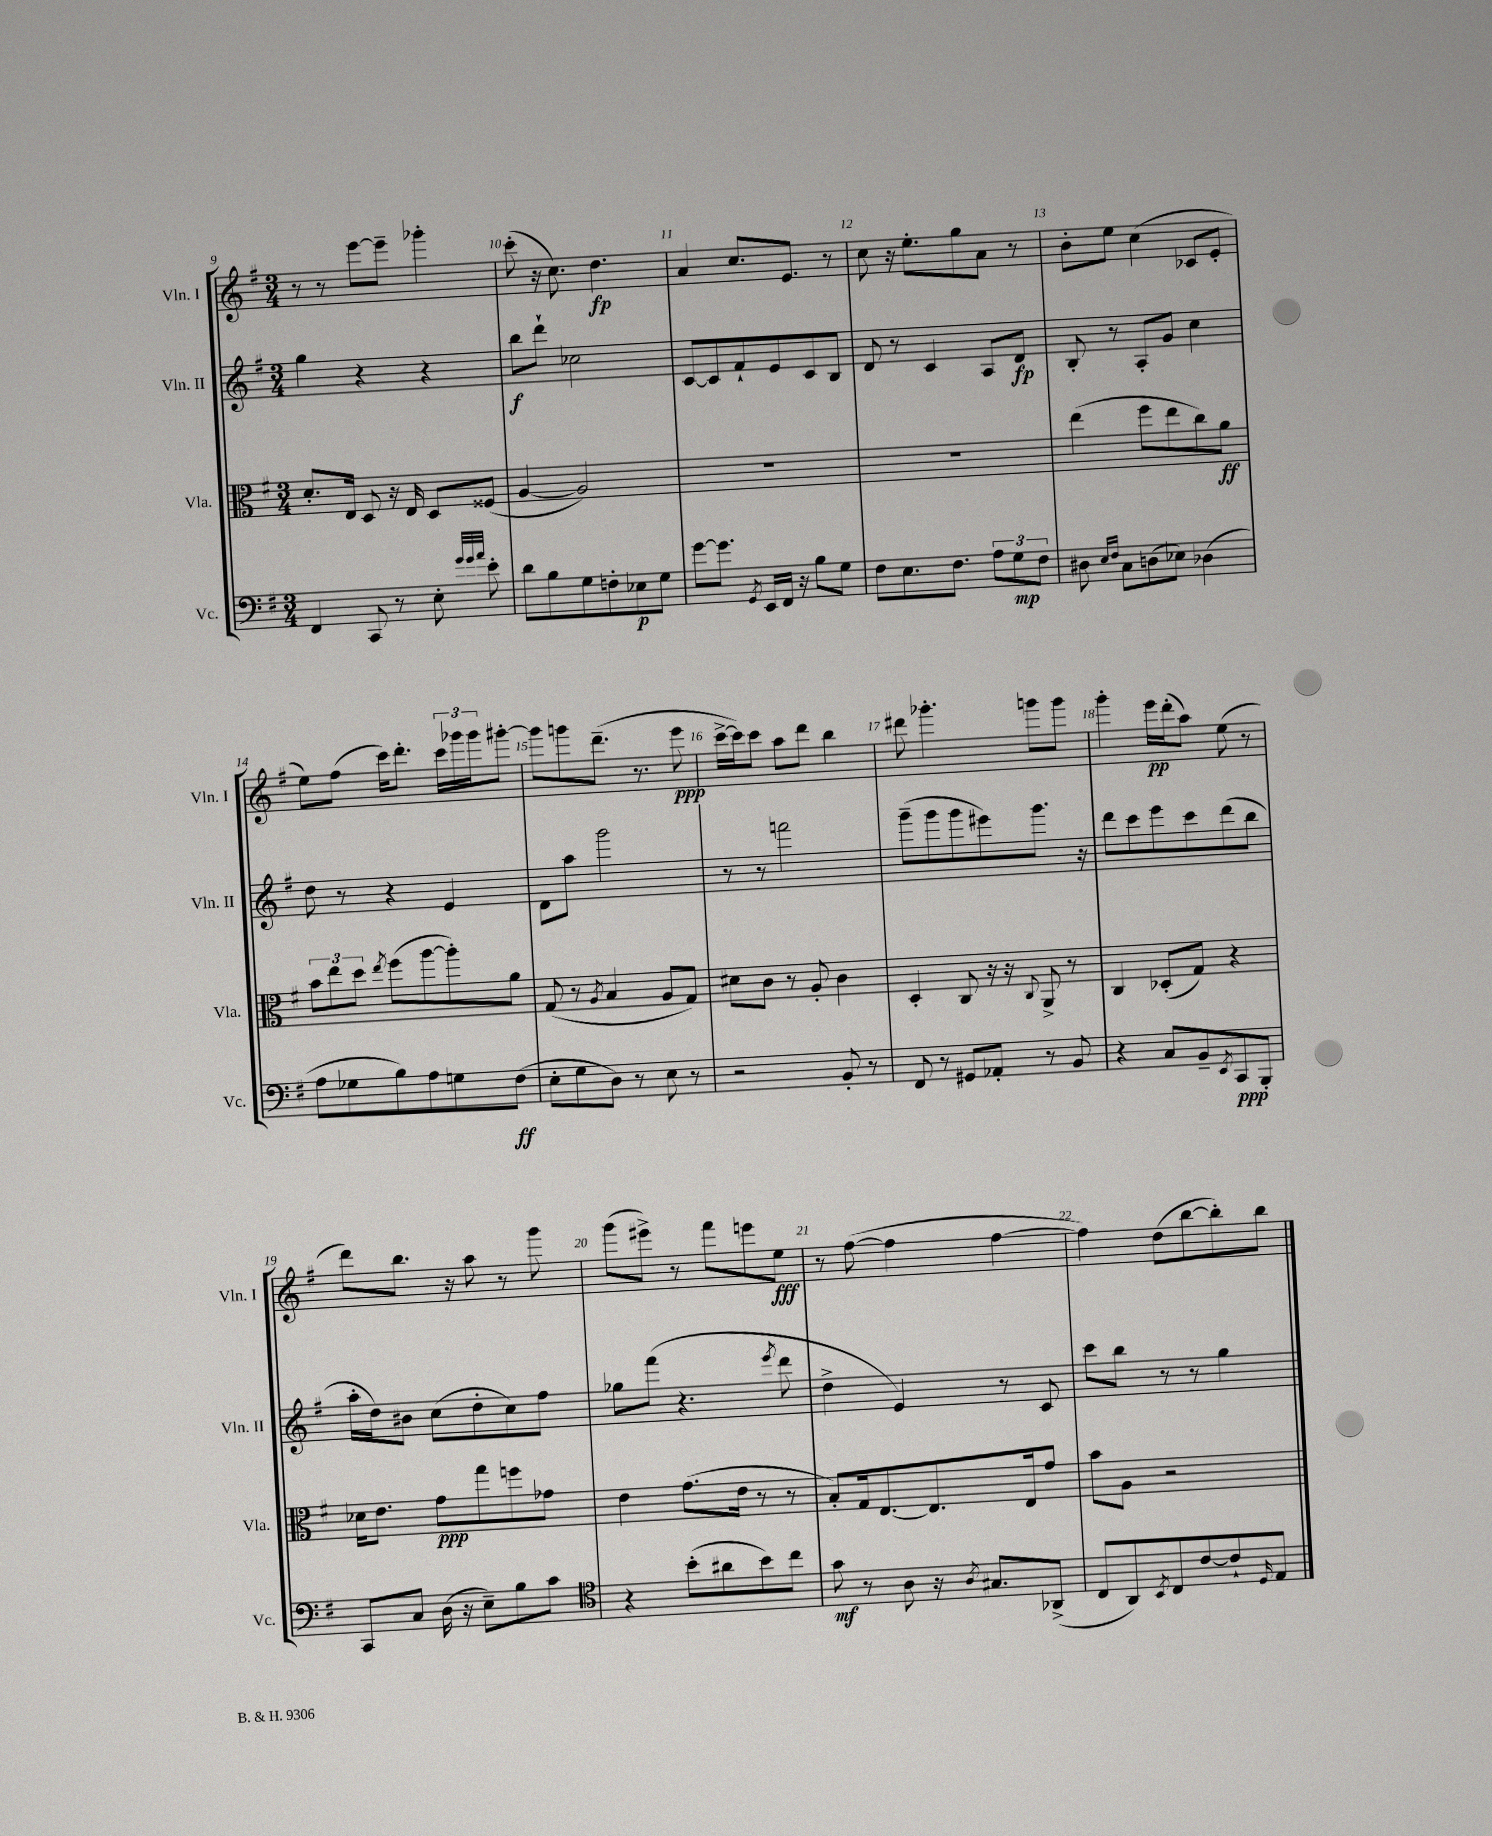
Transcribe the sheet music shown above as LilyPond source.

<<
\new StaffGroup <<
\new Staff = "s0" \with { instrumentName = "Vln. I" shortInstrumentName = "Vln. I" } {
    \clef treble \key g \major \numericTimeSignature \time 3/4
    r8 r8 e'''8~ e'''8-- ges'''4-. |
    c'''8-.( r16 c''8.) d''4.\fp |
    a'4 c''8. e'8. r8 |
    c''8 r16 e''8.-. g''8 a'8 r8 |
    b'8-. e''8 c''4( ces'8 e'8-. |
    e''8) fis''8( c'''16) d'''8.-. \tuplet 3/2 { c'''16 ges'''16 ges'''16 } gis'''8~-. |
    gis'''8 g'''8 d'''8.--( r8. e'''8\ppp |
    c'''16~-> c'''16) c'''8 a''8 d'''8 b''4 |
    dis'''8 ges'''4.-. g'''8 g'''8 |
    g'''4-. e'''16\pp d'''16-.( a''8) e''8( r8 |
    d'''8) b''8. r16 a''8 r8 g'''8 |
    g'''8( eis'''8->) r8 fis'''8 e'''8 e''8\fff |
    r8 fis''8~( fis''4 fis''4~ |
    fis''4) d''8( b''8~ b''8-.) b''8 \bar "|." |
}
\new Staff = "s1" \with { instrumentName = "Vln. II" shortInstrumentName = "Vln. II" } {
    \clef treble \key g \major \numericTimeSignature \time 3/4
    g''4 r4 r4 |
    b''8\f d'''8-! ces''2 |
    c'8~ c'8 fis'8-! e'8 c'8 b8 |
    d'8 r8 c'4 a8 d'8\fp |
    b8-. r8 a8-. g'8 c''4 |
    d''8 r8 r4 e'4 |
    d'8 a''8 g'''2 |
    r8 r8 f'''2 |
    g'''8--( g'''8 g'''8 eis'''8) g'''8. r16 |
    d'''8 c'''8 e'''8 c'''8 d'''8( b''8 |
    a''16-. d''16) bis'8 c''8( d''8-. c''8) fis''8 |
    ges''8 fis'''8( r4. \acciaccatura { e'''8 } d'''8 |
    d''4-> e'4) r8 c'8 |
    c'''8 b''8 r8 r8 g''4 \bar "|." |
}
\new Staff = "s2" \with { instrumentName = "Vla." shortInstrumentName = "Vla." } {
    \clef alto \key g \major \numericTimeSignature \time 3/4
    d'8.-. e16 d8 r16 e16 d8 fisis8( |
    a4~ a2) |
    R2. |
    R2. |
    e''4( fis''8 e''8 c''8) a'8\ff |
    \tuplet 3/2 { b'8 e''8 d''8 } \acciaccatura { e''8 } fis''8( a''8~ a''8-.) a'8 |
    g8( r8 \acciaccatura { a8 } b4 a8 g8) |
    dis'8 c'8 r8 a8-. c'4 |
    d4-. c8 r16 r16 \appoggiatura { c8 } a,8-> r8 |
    c4 des8-.( g8) r4 |
    des'16 e'8. g'8\ppp g''8 f''8 ges'8 |
    e'4 g'8.( e'16 r8 r8 |
    b8-.) g16 e8.~ e8. e16 g'8 |
    b'8 a8 r2 \bar "|." |
}
\new Staff = "s3" \with { instrumentName = "Vc." shortInstrumentName = "Vc." } {
    \clef bass \key g \major \numericTimeSignature \time 3/4
    fis,4 c,8 r8 e8-. \grace { g'32 g'32 a'32 } e'8-. |
    d'8 b8 g8 f8-. ees8\p g8 |
    g'8~ g'8. \acciaccatura { g,8 } e,16 fis,16 r16 b8 g8 |
    fis8 e8. fis8. \tuplet 3/2 { a8 g8\mp fis8 } |
    dis8 \grace { e16 fis16 } c8 d8( ees8) des4( |
    a8 ges8 b8) a8 g8 fis8\ff( |
    e8-. g8 d8) r8 e8 r8 |
    r2 b,8-. r8 |
    fis,8 r8 gis,8 aes,8-. r8 b,8 |
    r4 c8 b,8-- \acciaccatura { e,8 } c,8\ppp b,,8-. |
    c,8 c8 d16( r16 e8--) b8 c'8 |
    \clef tenor r4 b'8-.( ais'8 b'8) c''8 |
    g'8\mf r8 a8 r16 \acciaccatura { a8 } gis8. aes,8->( |
    c8 a,8) \acciaccatura { b,8 } c8 c'8~ c'8-! \grace { d16 } e8 \bar "|." |
}
>>
>>
\layout { \context { \Score currentBarNumber = #9 \override BarNumber.break-visibility = ##(#f #t #t) barNumberVisibility = #all-bar-numbers-visible } }
